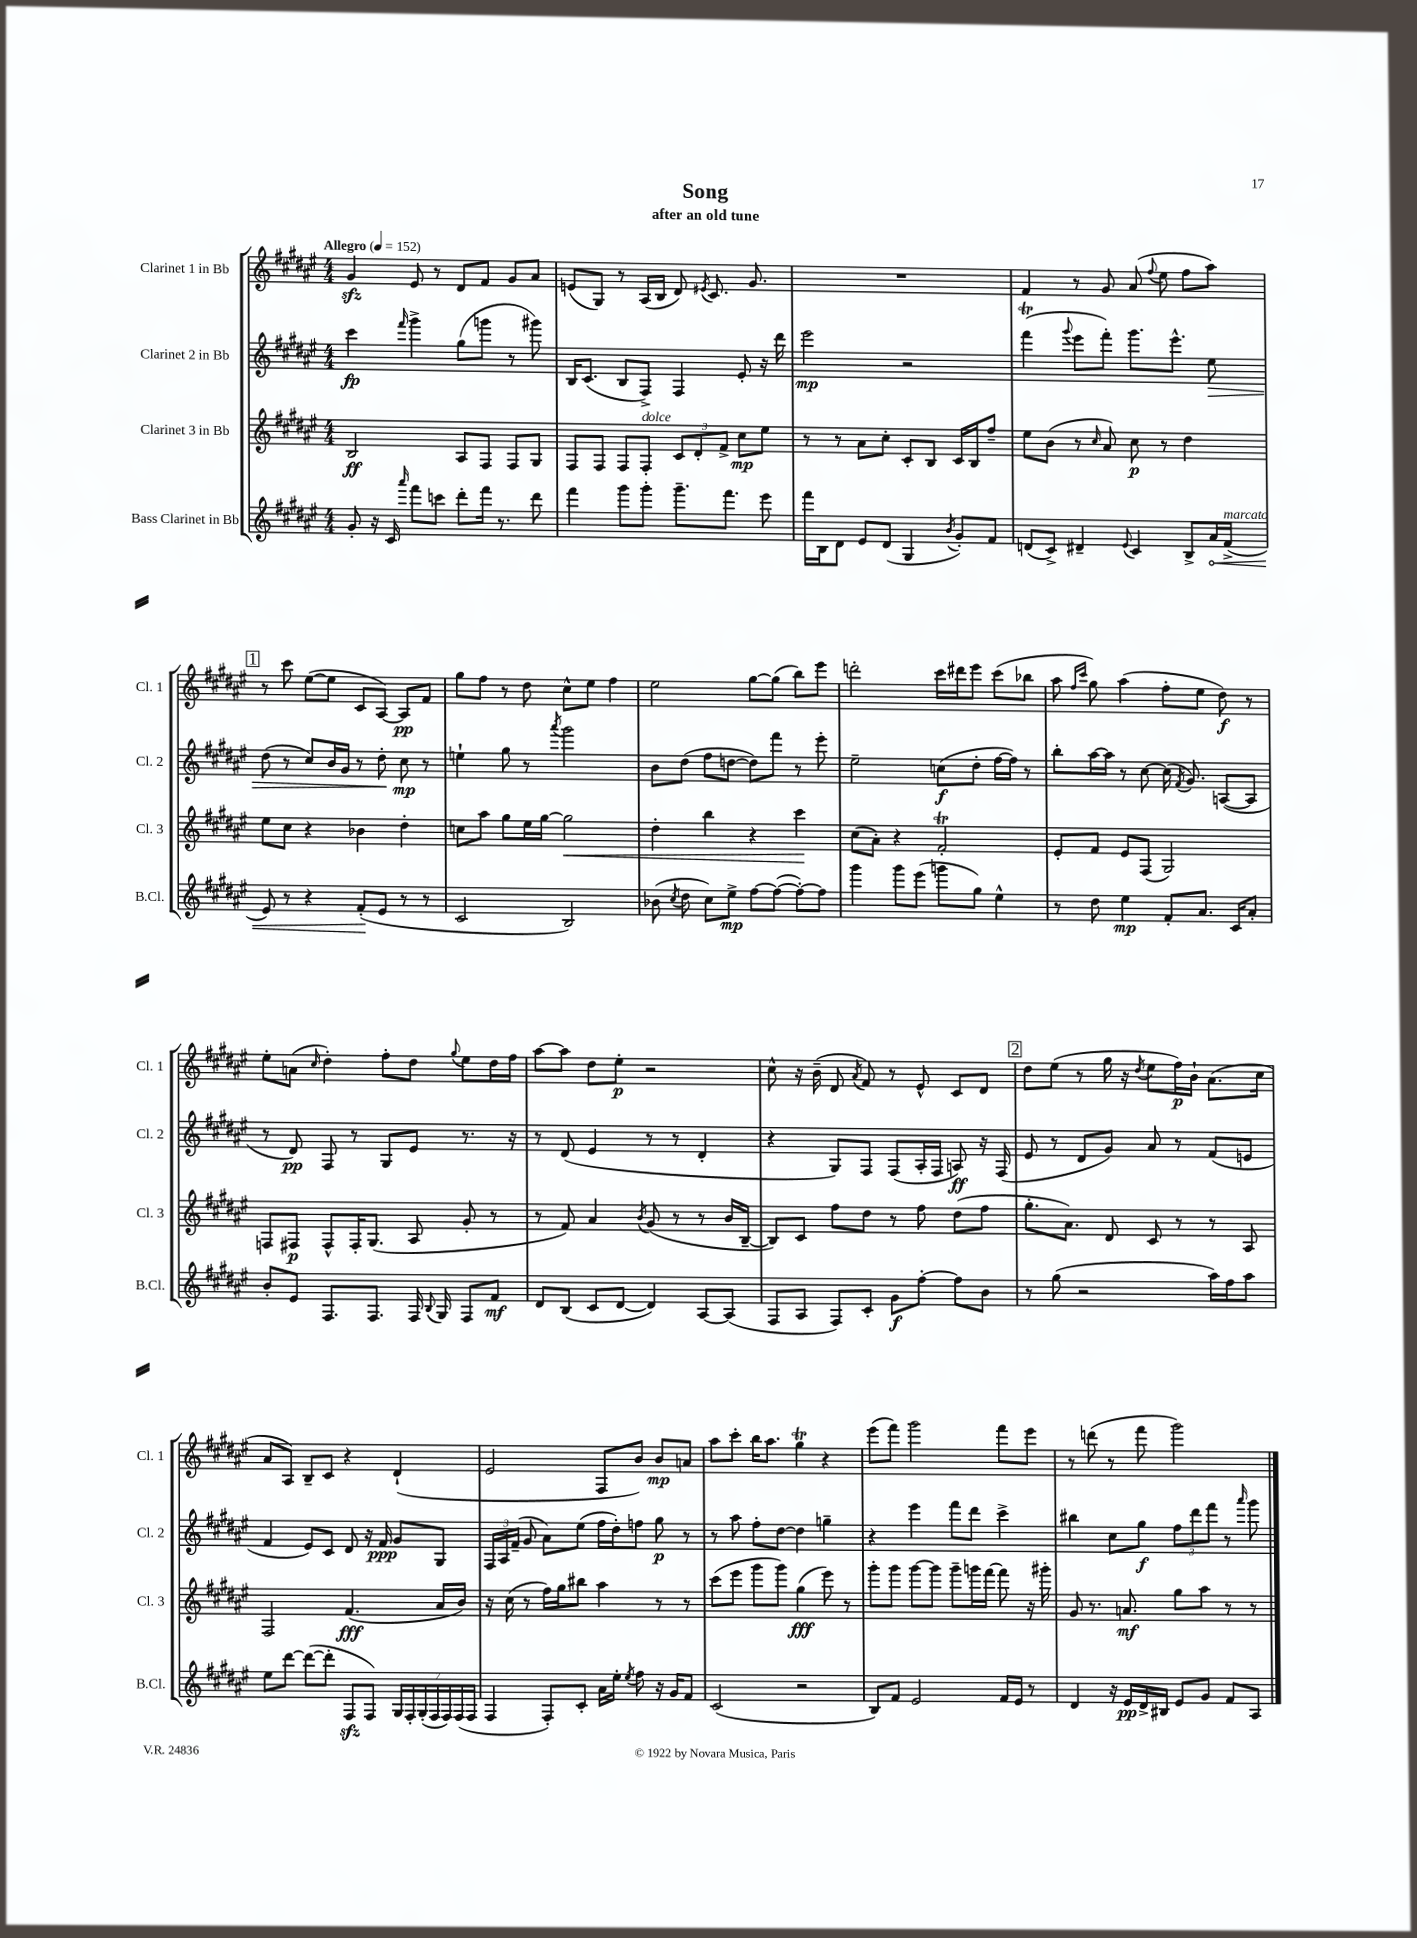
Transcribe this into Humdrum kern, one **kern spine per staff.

**kern	**dynam	**kern	**dynam	**kern	**dynam	**kern	**dynam
*part4	*part4	*part3	*part3	*part2	*part2	*part1	*part1
*staff4	*staff4	*staff3	*staff3	*staff2	*staff2	*staff1	*staff1
*I"Bass Clarinet in Bb	*	*I"Clarinet 3 in Bb	*	*I"Clarinet 2 in Bb	*	*I"Clarinet 1 in Bb	*
*I'B.Cl.	*	*I'Cl. 3	*	*I'Cl. 2	*	*I'Cl. 1	*
*clefG2	*	*clefG2	*	*clefG2	*	*clefG2	*
*k[f#c#g#d#a#e#]	*	*k[f#c#g#d#a#e#]	*	*k[f#c#g#d#a#e#]	*	*k[f#c#g#d#a#e#]	*
*M4/4	*	*M4/4	*	*M4/4	*	*M4/4	*
*MM152	*	*MM152	*	*MM152	*	*MM152	*
=1	=1	=1	=1	=1	=1	=1	=1
!	!	!	!	!	!	!LO:TX:a:B:t=Allegro	!
8g#'/	.	2B/	ff	4ccc#\	fp	4g#zz/	.
16r	.	.	.	.	.	.	.
16c#/	.	.	.	.	.	.	.
16qqaaa#/	.	.	.	16qqfff#/	.	.	.
8fff#\L	.	.	.	4ggg#^\	.	8e#/	.
8cccn\J	.	.	.	.	.	8r	.
8ddd#'\L	.	8A#/L	.	(8gg#\L	.	8d#/L	.
16fff#\Jk	.	8F#/J	.	8gggn\J	.	8f#/J	.
8.r	.	.	.	.	.	.	.
.	.	8F#/L	.	8r	.	8g#/L	.
8ddd#\	.	8G#/J	.	8ggg#X\)	.	8a#/J	.
=2	=2	=2	=2	=2	=2	=2	=2
4fff#\	.	8F#/L	.	16B/KL	.	(8en/L	.
.	.	.	.	(8.c#/J	.	.	.
.	.	8F#/J	.	.	.	8G#/J)	.
8ggg#\L	.	8F#/L	.	8B/L	.	8r	.
!	!	!LO:TX:a:i:t=dolce	!	!	!	!	!
8ggg#'\J	.	8F#'/J	.	8F#^/J)	.	(16A#/LL	.
.	.	.	.	.	.	16B/JJ	.
8.ggg#~\L	.	12c#/L	.	4F#/	.	8d#/)	.
.	.	12d#'/	.	.	.	.	.
.	.	.	.	.	.	8qe#X/	.
.	.	.	.	.	.	8.c#/	.
.	.	12f#^/J	.	.	.	.	.
8.fff#\J	.	.	.	.	.	.	.
.	.	8cc#\L	mp	8e#'/	.	.	.
.	.	.	.	.	.	8.g#/	.
8eee#\	.	8ee#\J	.	16r	.	.	.
.	.	.	.	16ddd#\	.	.	.
=3	=3	=3	=3	=3	=3	=3	=3
16fff#\LL	.	8r	.	2eee#\	mp	1r	.
16B\J	.	.	.	.	.	.	.
8d#\J	.	8r	.	.	.	.	.
8e#/L	.	8a#\L	.	.	.	.	.
(8d#/J	.	8cc#'\J	.	.	.	.	.
4G#/	.	8c#'/L	.	2r	.	.	.
.	.	8B/J	.	.	.	.	.
8qb/	.	.	.	.	.	.	.
8g#'/L)	.	16c#/LL	.	.	.	.	.
.	.	16B/J	.	.	.	.	.
8f#/J	.	8ff#~/J	.	.	.	.	.
=4	=4	=4	=4	=4	=4	=4	=4
(8dn/L	.	8ee#\L	.	(4fff#T\	.	4f#/	.
8c#^/J)	.	(8b\J	.	.	.	.	.
.	.	.	.	8qqggg#/	.	.	.
4d#X~/	.	8r	.	8eee#\L	.	8r	.
.	.	16qqcc#/	.	.	.	.	.
.	.	8a#/)	.	8fff#'\J)	.	8g#/	.
8qqe#/	.	.	.	.	.	.	.
4c#/	.	8cc#\	p	8.ggg#\L	.	(8a#/	.
.	.	.	.	.	.	8qqff#/	.
.	.	8r	.	.	.	8ee#\	.
.	.	.	.	8.eee#^^\J	.	.	.
8B^/L	.	4dd#\	.	.	.	8ff#\L	.
!	!LO:HP:b	!	!	!	!LO:HP:b	!	!
16a#/L	<	.	.	8ee#\	>	8aa#\J)	.
!LO:TX:a:i:t=marcato	!	!	!	!	!	!	!
(16f#^/JJ	.	.	.	.	.	.	.
!!LO:LB:g=z
!!LO:REH:place=s1:t=1
=5	=5	=5	=5	=5	=5	=5	=5
8e#/)	.	8ee#\L	.	(8dd#\	.	8r	.
8r	.	8cc#\J	.	8r	.	8ccc#\	.
4r	.	4r	.	8cc#/L)	.	([8ee#\L	.
.	.	.	.	16b/L	.	8ee#\J]	.
.	.	.	.	16g#/JJ	.	.	.
(8f#'/L	.	4b-X\	.	8r	.	8c#/L	.
8e#/J	[	.	.	8dd#'\	.	[8A#/J)	.
8r	.	4dd#'\	.	8cc#\	] mp	8A#/L]	pp
8r	.	.	.	8r	.	8f#/J	.
=6	=6	=6	=6	=6	=6	=6	=6
2c#/	.	8ccn\L	.	4een`\	.	8gg#\L	.
.	.	8aa#\J	.	.	.	8ff#\J	.
.	.	8gg#\L	.	8gg#\	.	8r	.
.	.	16ee#\L	.	8r	.	8dd#\	.
.	.	[16gg#\JJ	.	.	.	.	.
.	.	.	.	8qaaa#/	.	.	.
!	!	!	!LO:HP:b	!	!	!	!
2B/)	.	2gg#\]	<	2ggg#\	.	8cc#^^\L	.
.	.	.	.	.	.	8ee#\J	.
.	.	.	.	.	.	4ff#\	.
=7	=7	=7	=7	=7	=7	=7	=7
(8b-X\	.	4dd#'\	.	8b\L	.	2ee#\	.
8qcc#/	.	.	.	.	.	.	.
8dd#\	.	.	.	(8dd#\J	.	.	.
8cc#\L)	.	4bb\	.	8ff#\L	.	.	.
8ee#^\J	mp	.	.	[8ddn\J	.	.	.
[8ff#\L	.	4r	.	8dd\L])	.	[8gg#\L	.
(8ff#\J_	.	.	.	8fff#\J	.	(8gg#\J]	.
8ff#'\L_)	.	4ccc#\	.	8r	.	8bb\L)	.
8ff#\J]	.	.	.	8eee#'\	.	8eee#\J	.
.	.	.	[	.	.	.	.
=8	=8	=8	=8	=8	=8	=8	=8
4ggg#\	.	(8cc#\L	.	2ee#~\	.	2dddn'\	.
.	.	8a#'\J)	.	.	.	.	.
8ggg#\L	.	4r	.	.	.	.	.
(8eee#\J	.	.	.	.	.	.	.
8gggn\L	.	2f#T'/	.	(8ccn\L	f	16ccc#\LL	.
.	.	.	.	.	.	16ddd#X\J	.
8gg#\J)	.	.	.	8dd#'\J	.	8eee#\J	.
4ee#^^\	.	.	.	[16ff#\LL	.	(8ccc#\L	.
.	.	.	.	16ff#\JJ])	.	.	.
.	.	.	.	8r	.	8bb-X\J	.
=9	=9	=9	=9	=9	=9	=9	=9
8r	.	8e#'/L	.	8bb'\L	.	8aa#\	.
.	.	.	.	.	.	16qqff#/LL	.
.	.	.	.	.	.	16qqccc#/JJ	.
8dd#\	.	8f#/J	.	[16aa#\L	.	8gg#\)	.
.	.	.	.	16aa#\JJ]	.	.	.
4ee#\	mp	8e#/L	.	8r	.	(4aa#\	.
.	.	(8F#/J	.	[8cc#\	.	.	.
8f#'/L	.	2G#/)	.	(16cc#\]	.	8ff#'\L	.
.	.	.	.	8qf#/	.	.	.
.	.	.	.	8.g#/)	.	.	.
8.a#/J	.	.	.	.	.	8ee#\J	.
.	.	.	.	([8An/L	.	8dd#\)	f
16c#/KL	.	.	.	.	.	.	.
8a#'/J	.	.	.	8A/J]	.	8r	.
!!LO:LB:g=z
=10	=10	=10	=10	=10	=10	=10	=10
8b'/L	.	8Fn/L	.	8r	.	8ee#'\L	.
8e#/J	.	8F#X/J	p	8d#/)	pp	(8an\J	.
.	.	.	.	.	.	16qqcc#/	.
8.F#/L	.	8F#^^/L	.	8F#/	.	4dd#'\)	.
.	.	16F#'/K	.	8r	.	.	.
8.F#/J	.	(8.G#/J	.	.	.	.	.
.	.	.	.	8G#/L	.	8ff#'\L	.
16F#/	.	8A#/	.	8e#/J	.	8dd#\J	.
8qqB/	.	.	.	.	.	.	.
16G#/	.	.	.	.	.	.	.
.	.	.	.	.	.	8qqgg#/	.
8F#/L	.	8g#'/	.	8.r	.	8ee#\L	.
8f#/J	mf	8r	.	.	.	16dd#\L	.
.	.	.	.	16r	.	16ff#\JJ	.
=11	=11	=11	=11	=11	=11	=11	=11
8d#/L	.	8r	.	8r	.	[8aa#\L	.
(8B/J	.	8f#/)	.	(8d#/	.	8aa#\J]	.
8c#/L	.	4a#/	.	4e#/	.	8dd#\L	.
[8d#/J	.	.	.	.	.	8ee#'\J	p
.	.	8qb/	.	.	.	.	.
4d#/])	.	(8g#/	.	8r	.	2r	.
.	.	8r	.	8r	.	.	.
[8A#/L	.	8r	.	4d#'/	.	.	.
(8A#/J]	.	16b/LL	.	.	.	.	.
.	.	[16B~/JJ	.	.	.	.	.
=12	=12	=12	=12	=12	=12	=12	=12
8F#/L	.	8B/L])	.	4r	.	8cc#^^\	.
8A#/J	.	8c#/J	.	.	.	16r	.
.	.	.	.	.	.	(16b~\	.
8F#/L)	.	8ff#\L	.	8G#/L)	.	8d#/	.
.	.	.	.	.	.	8qa#/	.
8c#'/J	.	8dd#\J	.	8F#/J	.	8f#/)	.
8g#\L	f	8r	.	(8F#/L	.	8r	.
[8ff#'\J	.	8ff#\	.	16A#'/L	.	8e#^^/	.
.	.	.	.	16F#/JJ	.	.	.
8ff#\L]	.	(8dd#\L	.	8An/)	ff	8c#/L	.
8b\J	.	8ff#\J	.	16r	.	8d#/J	.
.	.	.	.	(16F#/	.	.	.
!!LO:REH:place=s1:t=2
=13	=13	=13	=13	=13	=13	=13	=13
8r	.	8.gg#'\L	.	8e#/	.	8dd#\L	.
(8gg#\	.	.	.	8r	.	(8ee#\J	.
.	.	8.a#\J)	.	.	.	.	.
2r	.	.	.	8d#/L	.	8r	.
.	.	8d#/	.	8g#/J)	.	16gg#\	.
.	.	.	.	.	.	16r	.
.	.	.	.	.	.	8qdd#/	.
.	.	8c#/	.	8a#/	.	8ee#\L	.
.	.	8r	.	8r	.	16ff#\L)	p
.	.	.	.	.	.	16b`\JJ	.
16aa#\LL)	.	8r	.	(8f#/L	.	(8.a#\L	.
16ff#\J	.	.	.	.	.	.	.
8aa#\J	.	8A#/	.	8en/J	.	.	.
.	.	.	.	.	.	16cc#\Jk	.
!!LO:LB:g=z
=14	=14	=14	=14	=14	=14	=14	=14
8ee#\L	.	2F#/	.	4f#/	.	8a#/L	.
[8ddd#\J	.	.	.	.	.	8A#/J)	.
(8ddd#\L_	.	.	.	8e#/L)	.	8B~/L	.
8ddd#'\J]	.	.	.	8c#/J	.	8c#/J	.
8F#zz/L	.	(4.f#/	fff	8d#/	.	4r	.
8F#/J)	.	.	.	16r	.	.	.
.	.	.	.	16f#/	ppp	.	.
28G#/LL	.	.	.	8g#/L	.	(4d#`/	.
28F#'/	.	.	.	.	.	.	.
(28G#'/	.	.	.	.	.	.	.
28F#/	.	.	.	.	.	.	.
.	.	16a#/LL	.	8G#/J	.	.	.
28F#/)	.	.	.	.	.	.	.
(28F#/	.	.	.	.	.	.	.
.	.	16b/JJ)	.	.	.	.	.
28F#/JJ	.	.	.	.	.	.	.
=15	=15	=15	=15	=15	=15	=15	=15
4F#/	.	16r	.	24F#/LL	.	2e#/	.
.	.	.	.	24A#/	.	.	.
.	.	(16cc#\	.	.	.	.	.
.	.	.	.	(24f#~/JJ	.	.	.
.	.	8r	.	8g#/	.	.	.
8F#'/L)	.	16ff#\LL)	.	8a#\L)	.	.	.
.	.	16gg#\J	.	.	.	.	.
8c#'/J	.	8bb#X\J	.	(8ee#\J	.	.	.
16a#\LL	.	4aa#\	.	16ff#\LL	.	8F#/L	.
16ee#'\JJ	.	.	.	16dd#'\J)	.	.	.
8qee#/	.	.	.	.	.	.	.
8ff#\	.	.	.	8ffn\J	.	8b/J)	.
16r	.	8r	.	8gg#\	p	8b/L	mp
16g#/KL	.	.	.	.	.	.	.
8f#/J	.	8r	.	8r	.	8an/J	.
=16	=16	=16	=16	=16	=16	=16	=16
(2c#/	.	(8ccc#\L	.	8r	.	8aa#\L	.
.	.	8eee#\J	.	8aa#\	.	8ccc#'\J	.
.	.	8ggg#\L	.	8ff#'\L	.	16bb\KL	.
.	.	.	.	.	.	8.aa#\J	.
.	.	8ggg#\J)	.	[8dd#\J	.	.	.
2r	.	(4gg#\	fff	4dd#\]	.	4gg#T\	.
.	.	8eee#\)	.	4ggn~\	.	4r	.
.	.	8r	.	.	.	.	.
=17	=17	=17	=17	=17	=17	=17	=17
8B/L)	.	8ggg#'\L	.	4r	.	(8eee#\L	.
8f#/J	.	8ggg#\J	.	.	.	8fff#\J)	.
2e#/	.	[8ggg#\L	.	4eee#\	.	2ggg#\	.
.	.	8ggg#\J]	.	.	.	.	.
.	.	8ggg#~\L	.	8fff#\L	.	.	.
.	.	16gggn\L	.	8ddd#\J	.	.	.
.	.	[16fff#\JJ	.	.	.	.	.
16f#/LL	.	8fff#\]	.	4ccc#^\	.	8fff#\L	.
16e#/JJ	.	.	.	.	.	.	.
8r	.	16r	.	.	.	8eee#\J	.
.	.	16ggg#X'\	.	.	.	.	.
=18	=18	=18	=18	=18	=18	=18	=18
4d#/	.	8g#/	.	4bb#X\	.	8r	.
.	.	8.r	.	.	.	(8dddn\	.
16r	.	.	.	8cc#\L	.	8r	.
16e#/LL	pp	8.an/	mf	.	.	.	.
16d#^/	.	.	.	8gg#\J	f	8fff#\	.
16B#X/JJ	.	.	.	.	.	.	.
8e#/L	.	8gg#\L	.	12ff#\L	.	2ggg#\)	.
.	.	.	.	12ddd#\	.	.	.
8g#/J	.	8aa#\J	.	.	.	.	.
.	.	.	.	12fff#\J	.	.	.
8f#/L	.	8r	.	8r	.	.	.
.	.	.	.	16qqaaa#/	.	.	.
8A#/J	.	8r	.	8ggg#\	.	.	.
==	==	==	==	==	==	==	==
*-	*-	*-	*-	*-	*-	*-	*-
